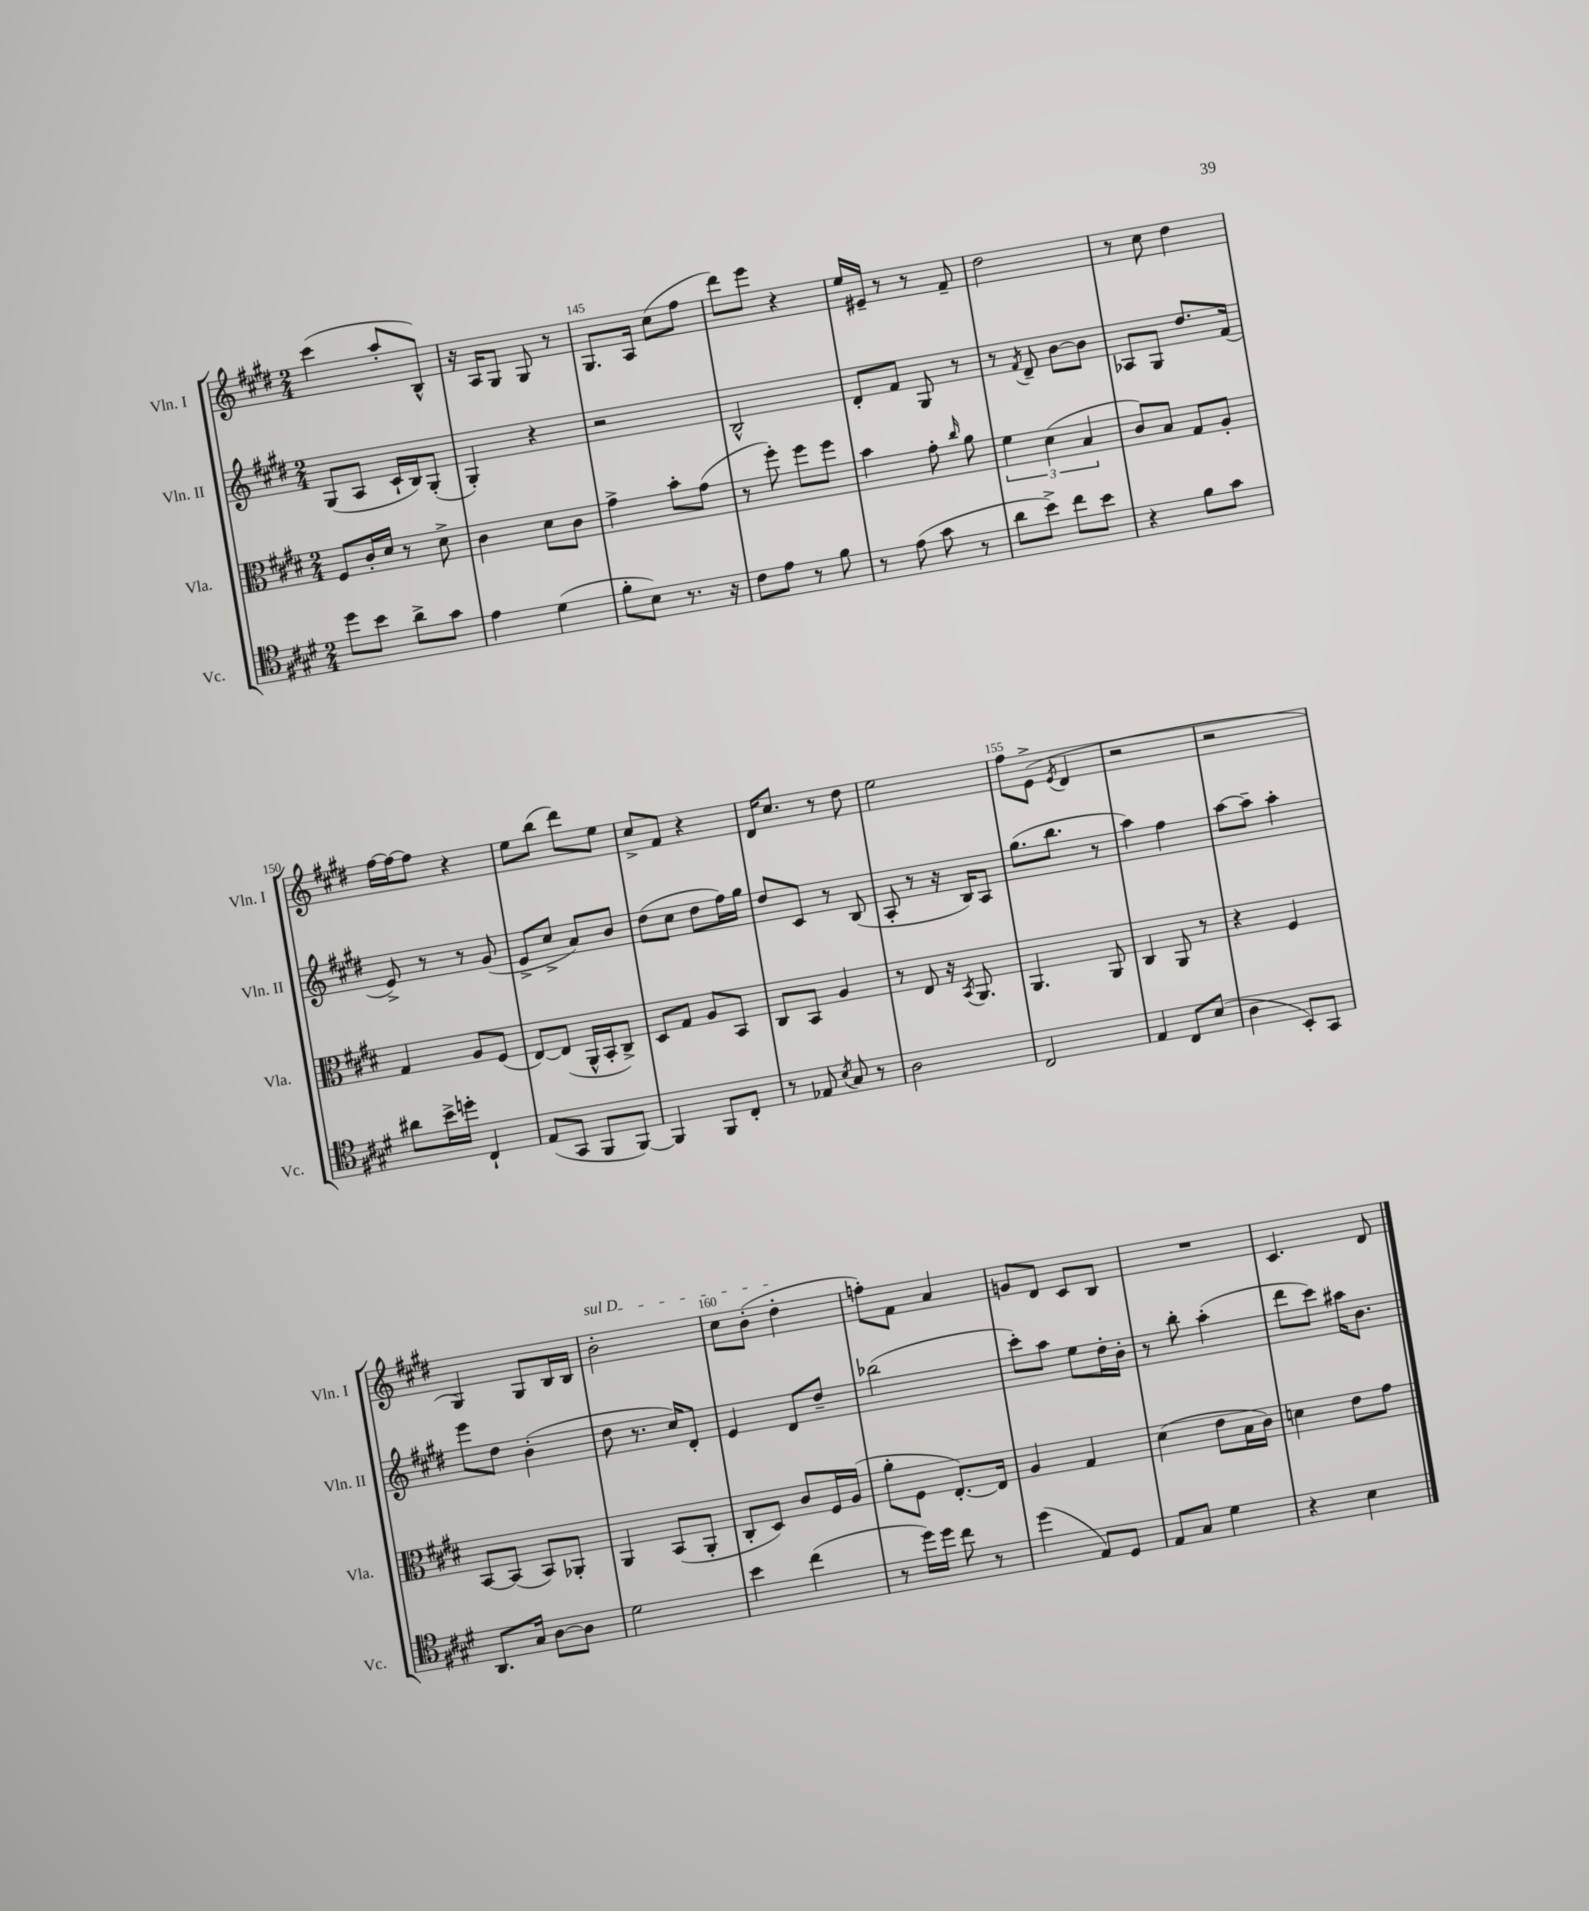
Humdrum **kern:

**kern	**kern	**kern	**kern
*part4	*part3	*part2	*part1
*staff4	*staff3	*staff2	*staff1
*I"Vc.	*I"Vla.	*I"Vln. II	*I"Vln. I
*I'Vc.	*I'Vla.	*I'Vln. II	*I'Vln. I
*clefC4	*clefC3	*clefG2	*clefG2
*k[f#c#g#d#]	*k[f#c#g#d#]	*k[f#c#g#d#]	*k[f#c#g#d#]
*M2/4	*M2/4	*M2/4	*M2/4
=143	=143	=143	=143
8dd#\L	8F#/L	(8G#/L	(4ccc#\
8b\J	16c#'/L	8A/J	.
.	16d#/JJ	.	.
8a^\L	8r	16c#`/LL	8aa'/L
.	.	16B/J)	.
8g#\J	8d#^\	(8G#'/J	8B^^/J)
=144	=144	=144	=144
4e\	4c#\	4G#'/)	16r
.	.	.	16A/KL
.	.	.	8G#/J
(4d#\	8d#\L	4r	8G#/
.	8c#\J	.	8r
=145	=145	=145	=145
8f#'\L	4g#^\	2r	8.G#/L
8B\J)	.	.	.
.	.	.	16A/Jk
8.r	8b'\L	.	(8cc#\L
.	(8g#\J	.	8ff#\J
16r	.	.	.
=146	=146	=146	=146
8c#\L	8r	2B^^/	8ddd#\L)
8e\J	8ff#'\)	.	8eee\J
8r	8ff#\L	.	4r
8f#\	8ff#\J	.	.
=147	=147	=147	=147
8r	4b\	8d#'/L	16ee/LL
.	.	.	16e#X~/JJ
(8e\	.	8f#/J	8r
8g#\	8g#'\	8G#/	8r
.	16qqcc#/	.	.
8r	8a\	8r	8f#~/
=148	=148	=148	=148
8a\L	6f#\	8r	2dd#\
.	.	8qf#/	.
8b^\J)	.	8d#~/	.
.	(6d#\	.	.
8cc#\L	.	[8b\L	.
.	6B/	.	.
8b\J	.	8b\J]	.
=149	=149	=149	=149
4r	8c#/L)	8A-X/L	8r
.	8B/J	8G#/J	8cc#\
8f#\L	8G#/L	8.dd#/L	4dd#\
8g#\J	8A'/J	.	.
.	.	(16f#/Jk	.
!!LO:LB:g=z
=150	=150	=150	=150
8a#X\L	4G#/	8e^/)	[16ff#\LL
.	.	.	16ff#\J_
16b^\L	.	8r	8ff#\J]
16ddn'\JJ	.	.	.
4C#`/	8A/L	8r	4r
.	(8F#/J	(8g#/	.
=151	=151	=151	=151
(8E/L	[8E/L)	8e^/L	8ee\L
8GG#/J	(8E/J]	8cc#^/J	(8bb\J
8FF#/L	16AA^^/LL	8a/L)	8ddd#\L)
.	16BB'/J	.	.
[8FF#/J)	8C#^/J)	8b/J	8ee\J
=152	=152	=152	=152
4FF#/]	8D#/L	(8dd#\L	8cc#^/L
.	8G#/J	8cc#\J	8f#/J
8FF#/L	8A/L	8dd#\L	4r
8C#'/J	8BB/J	16ff#\L)	.
.	.	16gg#\JJ	.
=153	=153	=153	=153
8r	8C#/L	8dd#/L	16d#/KL
.	.	.	8.cc#/J
8E-X/	8BB/J	8c#/J	.
8qB/	.	.	.
8G#/	4A/	8r	8r
8r	.	(8B/	8dd#\
=154	=154	=154	=154
2A\	8r	8A'/	2ee\
.	8E/	8r	.
.	16r	16r	.
.	8qBB/	.	.
.	8.AA/	16B/KL)	.
.	.	8A/J	.
=155	=155	=155	=155
2C#/	4.AA/	(8.gg#\L	8ff#\L
.	.	.	(8e^\J
.	.	8.bb\J	.
.	.	.	8qe/
.	.	.	4d#/
.	8AA/	8r	.
=156	=156	=156	=156
4E/	4C#/	4aa\)	2r
8C#/L	8AA/	4ff#\	.
(8B/J	8r	.	.
=157	=157	=157	=157
4A\	4r	[8aa\L	2r
.	.	8aa~\J]	.
8BB'/L)	4F#/	4aa'\	.
8GG#/J	.	.	.
!!LO:LB:g=z
=158	=158	=158	=158
8.AA/L	[8BB/L	8eee\L	4G#/)
.	(8BB/J]	8dd#\J	.
16G#/Jk	.	.	.
[8A\L	8BB/L)	(4b'\	8G#/L
8A\J]	8AA-X'/J	.	16B/L
.	.	.	16B/JJ
=159	=159	=159	=159
!	!	!	!LO:TX:a:i:t=sul D
2d#\	4AA/	8dd#\	2b'\
.	.	8.r	.
.	(8BB/L	.	.
.	.	16cc#/KL)	.
.	8AA'/J	8d#'/J	.
=160	=160	=160	=160
4b\	8C#'/L	4e/	8cc#\L
.	8D#/J)	.	(8b'\J
(4cc#\	8c#/L	8d#/L	4dd#'\
.	16F#/L	8dd#~/J	.
.	(16A/JJ	.	.
=161	=161	=161	=161
8r	8a'\L	(2bb-X\	8ffn'\L)
16dd#\LL)	8F#\J	.	8f#\J
16dd#\JJ	.	.	.
8cc#\	[8.E'/L)	.	4a/
8r	.	.	.
.	16E/Jk]	.	.
=162	=162	=162	=162
(4dd#\	4A/	8ccc#'\L)	8gn/L
.	.	8aa\J	8d#/J
8E/L)	4G#/	8ee\L	8c#/L
8D#/J	.	16dd#'\L	8B/J
.	.	16b'\JJ	.
=163	=163	=163	=163
8E/L	(4d#\	8r	2r
8G#/J	.	8bb'\	.
4d#\	8e\L	(4aa'\	.
.	16B\L	.	.
.	16c#\JJ)	.	.
=164	=164	=164	=164
4r	4dn\	8ddd#\L	4.c#/
.	.	8ccc#\J)	.
4B\	8e\L	16aa#X\KL	.
.	.	8.b\J	.
.	8g#\J	.	8d#/
==	==	==	==
*-	*-	*-	*-
